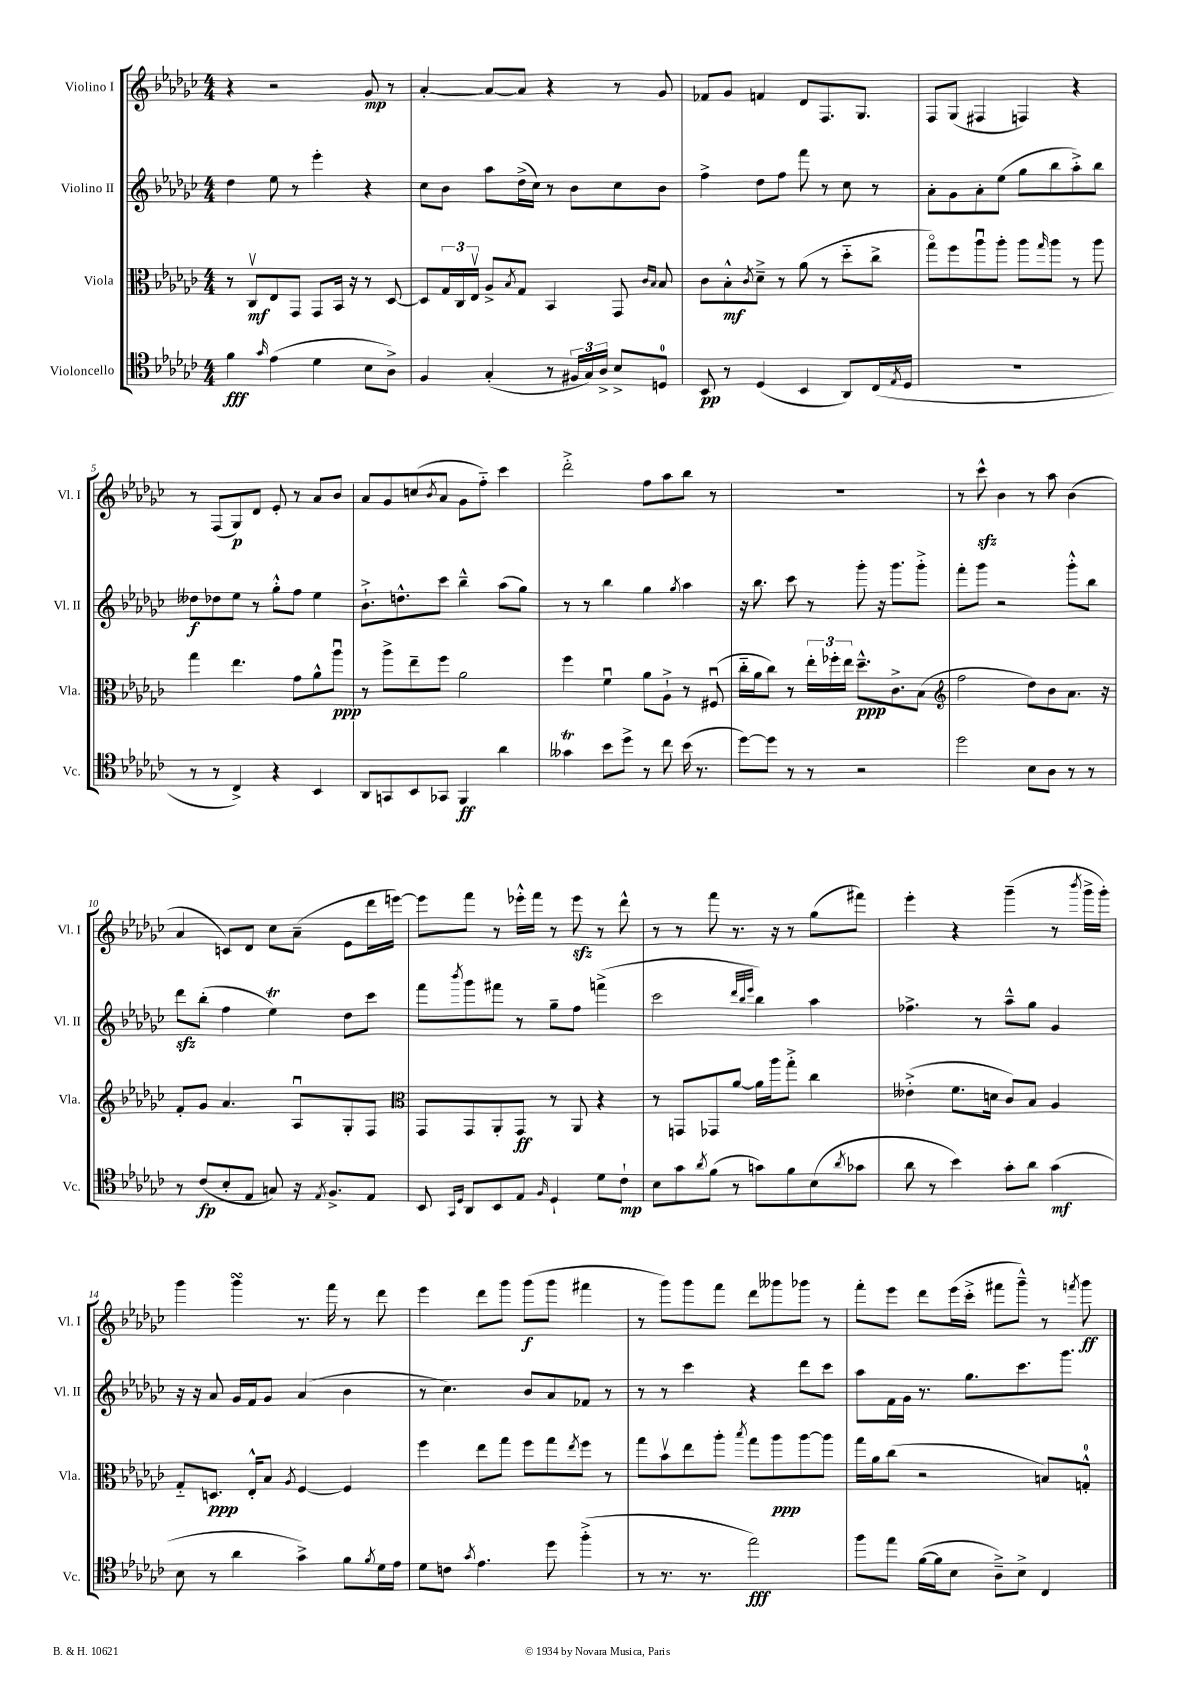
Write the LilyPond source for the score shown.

<<
\new StaffGroup <<
\new Staff = "s0" \with { instrumentName = "Violino I" shortInstrumentName = "Vl. I" } {
    \clef treble \key ges \major \numericTimeSignature \time 4/4
    r4 r2 ges'8\mp r8 |
    aes'4~-. aes'8~ aes'8 r4 r8 ges'8 |
    fes'8 ges'8 f'4 des'8 f8. ges8. |
    f8 ges8( fis4 f4) r4 |
    r8 f8( ges8\p) des'8 ees'8-. r8 aes'8 bes'8 |
    aes'8 ges'8 c''8( \acciaccatura { bes'8 } aes'8 ges'8 f''8-_) ces'''4 |
    des'''2-.-> f''8 aes''8 bes''8 r8 |
    R1 |
    r8 ces'''8-^\sfz bes'4 r8 aes''8 bes'4( |
    aes'4 c'8) des'8 ces''8 aes'8--( ees'8 des'''16 e'''16~) |
    e'''8 f'''8 r8 ees'''16-.-^ f'''16 r8 ees'''8\sfz r8 des'''8-^ |
    r8 r8 f'''8 r8. r16 r8 ges''8( fis'''8) |
    ees'''4-. r4 ges'''4--( r8 \acciaccatura { bes'''8 } ges'''16-> ges'''16-.) |
    ges'''4 ges'''4\turn r8. f'''16 r8 des'''8 |
    ees'''4 des'''8 ges'''8 ges'''8\f( ges'''8 fis'''4 |
    r8 ges'''8) ges'''8 f'''8 des'''8 geses'''8 ges'''8 r8 |
    f'''8-. ees'''8 des'''8 ees'''16( ces'''16-.-> fis'''8 ges'''8---^) r8 \acciaccatura { f'''8 } ges'''8\ff \bar "|." |
}
\new Staff = "s1" \with { instrumentName = "Violino II" shortInstrumentName = "Vl. II" } {
    \clef treble \key ges \major \numericTimeSignature \time 4/4
    des''4 ees''8 r8 ees'''4-. r4 |
    ces''8 bes'8 aes''8 des''16->( ces''16) r8 bes'8 ces''8 bes'8 |
    f''4-> des''8 f''8 f'''8 r8 ces''8 r8 |
    aes'8-. ges'8 aes'8-. ees''8( ges''8 bes''8 aes''8-.->) bes''8 |
    deses''8\f des''8 ees''8 r8 ges''8-.-^ f''8 ees''4 |
    bes'8.-!-> d''8.-^ ces'''8 bes''4---^ aes''8( ges''8) |
    r8 r8 bes''4 ges''4 \acciaccatura { ges''8 } aes''4 |
    r16 bes''8. ces'''8 r8 ges'''8-. r16 ges'''8. ges'''8-.-> |
    f'''8-. ges'''8 r2 ges'''8-.-^ bes''8 |
    des'''8\sfz bes''8-.( f''4 ees''4\trill) des''8 ces'''8 |
    f'''8 \acciaccatura { bes'''8 } ges'''8 fis'''8 r8 ges''8-- f''8 f'''4->( |
    ces'''2 \grace { des'''32 bes''32 ees'''32 } bes''4) aes''4 |
    fes''4.-> r8 aes''8---^ ges''8 ges'4 |
    r16 r16 aes'8 ges'16 f'16 ges'8 aes'4( bes'4 |
    r8 ces''4.) bes'8 aes'8 fes'8 r8 |
    r8 r8 ces'''4 r4 des'''8 ces'''8 |
    aes''8 f'16 ges'16 r8. ges''8. ces'''8. ges'''8. \bar "|." |
}
\new Staff = "s2" \with { instrumentName = "Viola" shortInstrumentName = "Vla." } {
    \clef alto \key ges \major \numericTimeSignature \time 4/4
    r8 ces8\upbow\mf ees8 ges,8 ges,8 bes,16 r16 r8 des8~ |
    des8 \tuplet 3/2 { ges16 ces16 ees16\upbow } aes8-> \acciaccatura { bes8 } ges8 bes,4 ges,8 \grace { ces'16 bes16 } bes8 |
    ces'8 bes8-.-^\mf \acciaccatura { ces'8 } des'8---> r8 aes'8( r8 des''8-_ ces''8-> |
    ges''8\flageolet) f''8 aes''8\downbow aes''8-. aes''8 \grace { ges''16 } aes''8 r8 aes''8 |
    ges''4 ees''4. ges'8 aes'8-^ aes''8\downbow\ppp |
    r8 aes''8-> ees''8-- f''8 aes'2 |
    f''4 f'4\downbow aes'8 aes8-!-> r8 fis8\downbow( |
    ces''16-_ aes'16 ces''8) r8 \tuplet 3/2 { ees''16-. fes''16-. ees''16 } des''8.---^\ppp ces'8.-> bes8( |
    \clef treble f''2 des''8) bes'8 aes'8. r16 |
    f'8-. ges'8 aes'4. aes8\downbow ges8-. f8 |
    \clef alto ges,8 ges,8 aes,8-. ges,8\ff r8 aes,8 r4 |
    r8 g,8 ges,8 aes'8~ aes'16 aes''16 ges''8-.-> ces''4 |
    eeses'4-.->( f'8. d'16 ces'8) bes8 aes4 |
    ges8-_ d8.\ppp ees16-.-^ bes8 \acciaccatura { aes8 } f4~ f4 |
    f''4 ees''8 ges''8 f''8 ges''8 \acciaccatura { ees''8 } f''8 r8 |
    ges''8 bes'8\upbow ees''8 aes''8-. \acciaccatura { bes''8 } ges''8 aes''8\ppp aes''8~ aes''8 |
    ges''16 aes'16 ces''8( r2 b8) g8-0-.-^ \bar "|." |
}
\new Staff = "s3" \with { instrumentName = "Violoncello" shortInstrumentName = "Vc." } {
    \clef tenor \key ges \major \numericTimeSignature \time 4/4
    f'4\fff \grace { ges'16 } ees'4( des'4 bes8 aes8->) |
    f4 ges4-.( r8 \tuplet 3/2 { fis16 ges16) aes16-> } bes8-> d8-0 |
    bes,8\pp r8 des4( bes,4 aes,8) ces16( \acciaccatura { ees8 } des16 |
    R1 |
    r8 r8 ces4->) r4 bes,4 |
    aes,8 g,8 bes,8 ges,8 f,4\ff aes'4 |
    geses'4\trill bes'8 des''8-> r8 ces''8 bes'16( r8. |
    des''8~) des''8 r8 r8 r2 |
    des''2 bes8 aes8 r8 r8 |
    r8 ces'8\fp( bes8-. ees8 g8) r16 \acciaccatura { ees8 } f8.-> ees8 |
    bes,8 \grace { ges,16 des16 } aes,8 bes,8 ees8 \grace { f16 } des4-! des'8 ces'8-!\mp |
    bes8 ges'8 \acciaccatura { aes'8 } f'8( r8 g'8) f'8 bes8( \acciaccatura { aes'8 } ges'8 |
    aes'8 r8 bes'4) ges'8-. aes'8 ges'4\mf( |
    bes8 r8 aes'4 ges'4->) f'8 \acciaccatura { f'8 } des'16 ees'16 |
    des'8 c'8 \acciaccatura { ges'8 } ees'4. des''8 f''4-.->( |
    r8 r8. r8. ees''2\fff) |
    f''8 ees''8 f'16~( f'16 bes8 aes8--->) bes8-> ces4 \bar "|." |
}
>>
>>
